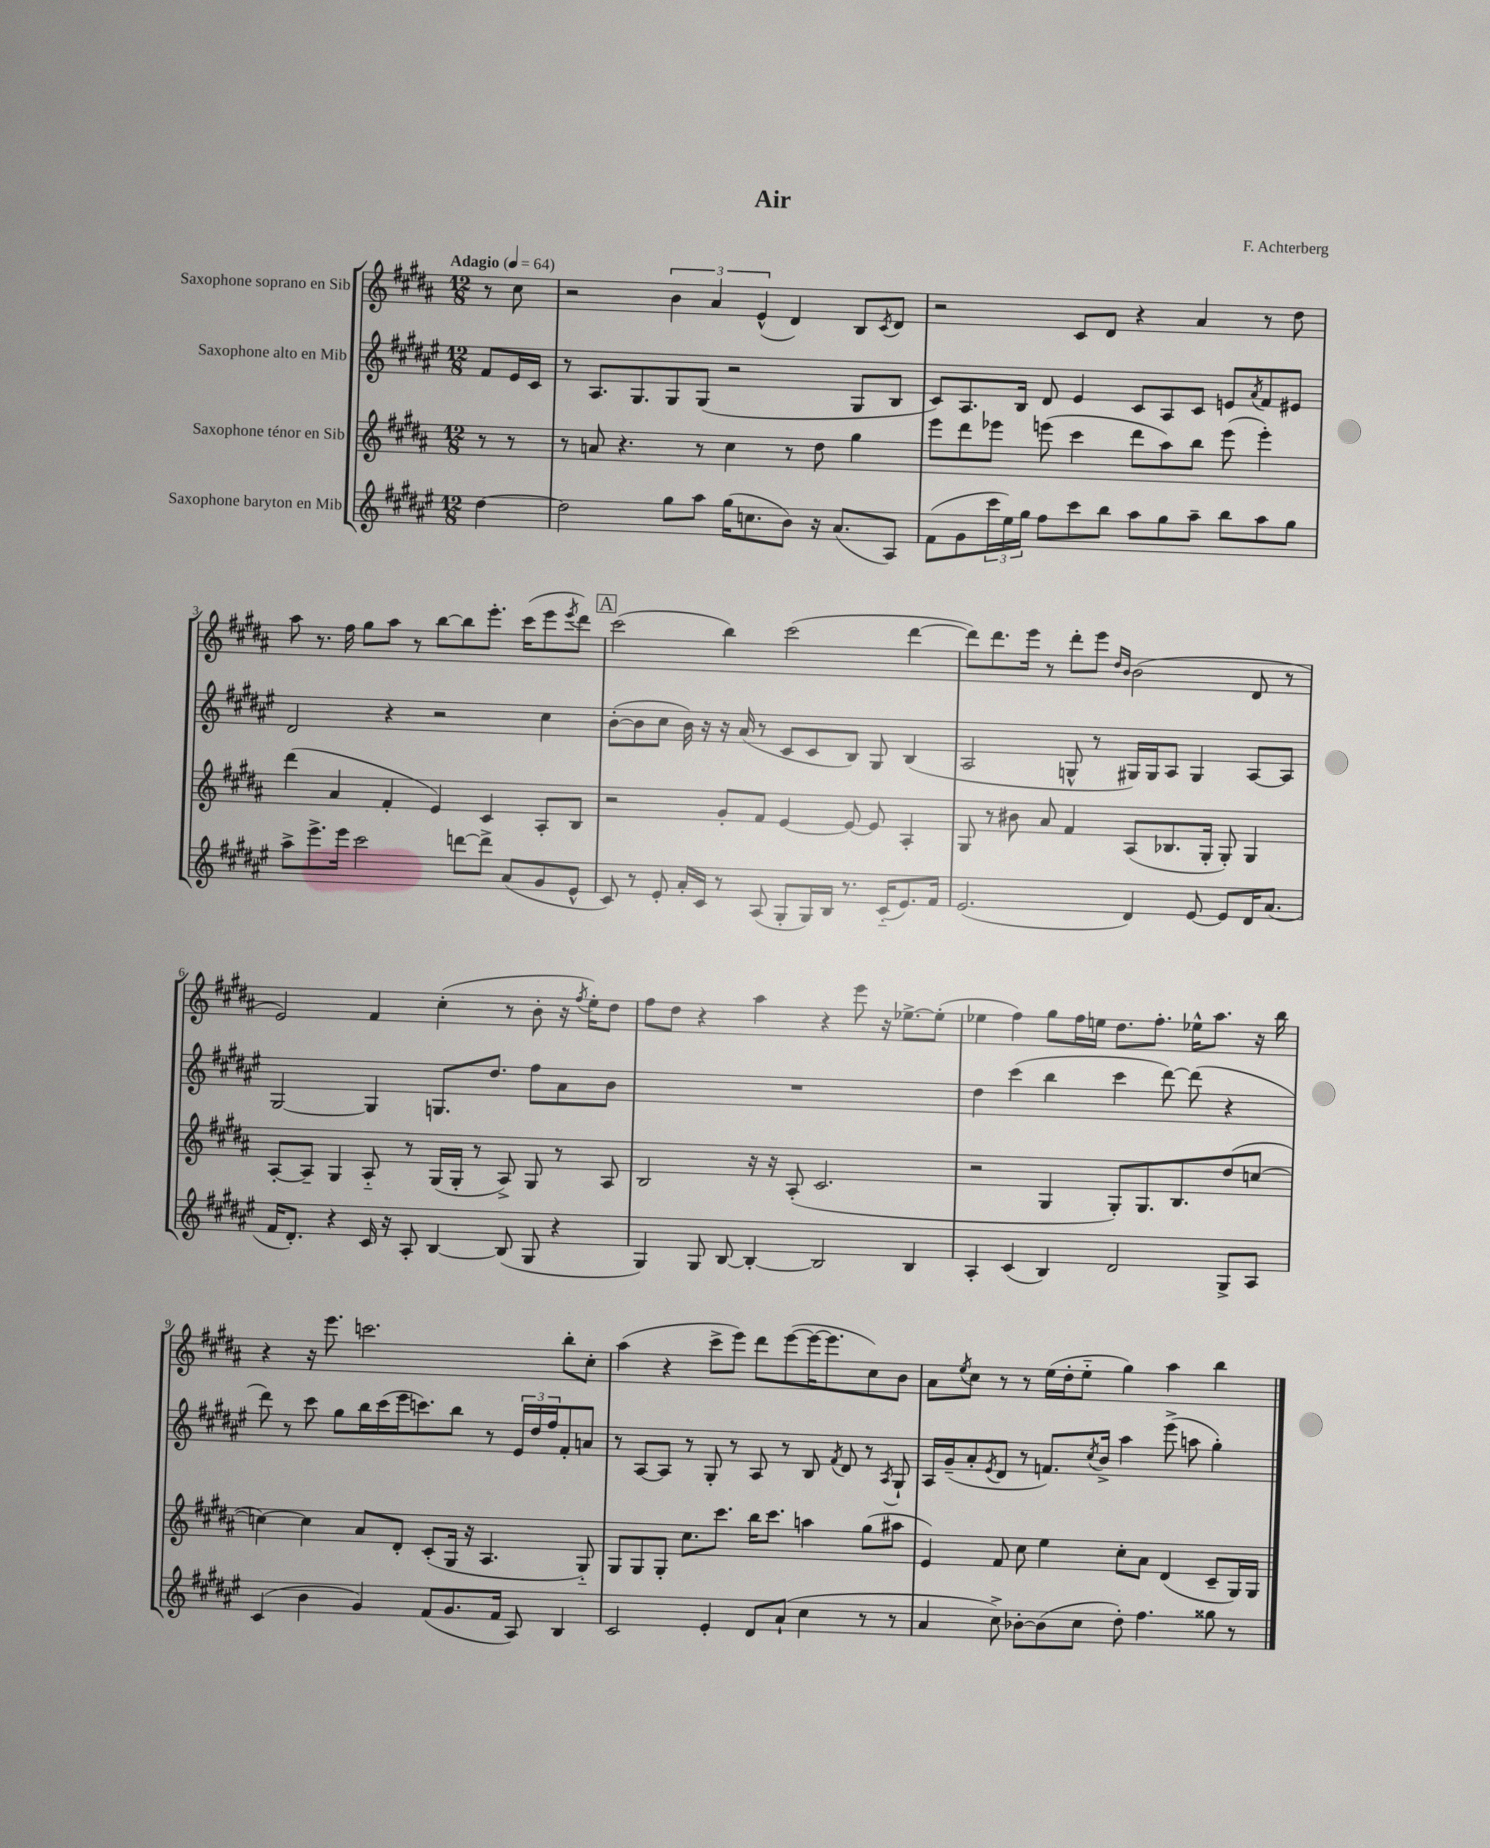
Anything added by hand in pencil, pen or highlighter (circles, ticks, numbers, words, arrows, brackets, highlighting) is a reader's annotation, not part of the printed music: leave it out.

**kern	**kern	**kern	**kern
*staff4	*staff3	*staff2	*staff1
*clefG2	*clefG2	*clefG2	*clefG2
*k[f#c#g#d#a#e#]	*k[f#c#g#d#a#]	*k[f#c#g#d#a#e#]	*k[f#c#g#d#a#]
*M12/8	*M12/8	*M12/8	*M12/8
*MM64	*MM64	*MM64	*MM64
[4dd#	8r	8f#	8r
.	8r	16e#	8cc#
.	.	16c#	.
=	=	=	=
2dd#]	8r	8r	2r
.	8a	8.A#	.
.	4.r	.	.
.	.	8.G#	.
8gg#	.	8G#	6b
8aa#	8r	(8G#	.
.	.	.	6a#
(16gg#	4cc#	2r	.
8.cc	.	.	.
.	.	.	(6e^^
8b)	8r	.	4d#)
16r	8dd#	.	.
(8.a#	.	.	.
.	4gg#	8G#	8B
.	.	.	8qc#
8A#)	.	8B	8d#
=	=	=	=
(8f#	8eee	8c#)	2r
8g#	8ddd#	8.A#	.
24ccc#	8eee-	.	.
24ee#)	.	.	.
.	.	16B	.
24gg#	.	.	.
8ff#	(8eee	8d#	.
8ccc#	4ccc#	4e#	8c#
8bb	.	.	8d#
8aa#	8ddd#	8c#	4r
8gg#	8aa#)	8A#	.
8aa#~	8bb	8c#	4a#
8bb	(8eee	8e	.
.	.	8qa#	.
8aa#	4eee')	8f#	8r
8gg#	.	8e#	8dd#
=	=	=	=
8aa#^	(4ddd#	2d#	8aa#
8.eee#^	.	.	8.r
.	4a#	.	.
16eee#	.	.	16ff#
2ccc#	.	.	8gg#
.	4f#'	4r	8aa#
.	.	.	8r
.	4e)	2r	[8bb
[8ddd	.	.	8bb]
8ddd^]	4c#	.	8.eee'
(8a#	.	.	.
.	.	.	(16ccc#
8g#	8A#'	4cc#	8eee
.	.	.	8qeee
8e#^^	8B	.	8ddd#)
=	=	=	=
8c#)	2r	([8b'	(2ccc#
8r	.	8b]	.
8e#'	.	8cc#	.
16a#'	.	16b)	.
16c#	.	16r	.
8r	8g#'	16r	4bb)
.	.	(16a#	.
(8A#	8f#	8r	.
8G#'	[4e	8c#	(2ccc#
16G#)	.	8c#	.
16B	.	.	.
8.r	8e_	8B)	.
.	8e]	8G#	.
(16c#'~	.	.	.
8.e#)	4A#'	(4B	[4ddd#
16f#	.	.	.
=	=	=	=
(2.e#	8G#	2A#	8ddd#])
.	8r	.	8.ddd#
.	8b#	.	.
.	.	.	16eee
.	8a#	.	8r
.	4f#	8G^^	8ddd#'
.	.	8r	8eee
.	.	.	16qqdd#
.	.	.	16qqb
4d#)	(8A#	16G#)	(2b
.	.	16G#	.
.	8.B-	8A#	.
[8e#	.	4G#	.
.	16G#'	.	.
8e#]	8G#')	.	.
16d#	4G#	[8A#	8d#
(8.a#	.	.	.
.	.	8A#]	8r
=	=	=	=
16f#	[8A#'	[2G#	2e)
8.d#')	.	.	.
.	8A#~]	.	.
4r	4G#	.	.
16c#	8A#'~	4G#]	4f#
16r	.	.	.
8A#'	8r	.	.
[4B	(16G#	8.G	(4cc#'
.	16G#'	.	.
.	8r	.	.
.	.	8.dd#	.
(8B]	8A#^)	.	8r
8G#	8G#	8ff#	8b'
4r	8r	8a#	16r
.	.	.	8qff#
.	.	.	16ee')
.	8A#	8b	8dd#
=	=	=	=
4G#)	2B	1.r	8ff#
.	.	.	8dd#
8G#	.	.	4r
[8B	.	.	.
4B'_	16r	.	4aa#
.	16r	.	.
.	(8A#'	.	.
2B]	2.c#	.	4r
.	.	.	8eee
.	.	.	16r
.	.	.	[8.ee-^
4B	.	.	.
.	.	.	(8ee-']
=	=	=	=
4A#'	2r	4dd#	4ee-
(4c#	.	(4ccc#	4ff#)
4B)	4G#	4bb	8gg#
.	.	.	16ff#
.	.	.	16ee
2d#	8G#')	4ccc#	8.dd#
.	8.G#	.	.
.	.	.	8.ff#'
.	.	[8ddd#)	.
.	8.B	.	.
.	.	(8ddd#]	16ee-^^
.	.	.	8.aa#
8G#^	(8dd#	4r	.
8A#	[8cc	.	16r
.	.	.	16bb
=	=	=	=
(4c#	4cc_)	8ddd#)	4r
.	.	8r	.
4b	4cc]	8ccc#	16r
.	.	.	8.eee
.	.	8gg#	.
4g#)	8a#	16bb	2.ccc
.	.	(16ccc#	.
.	8d#'	16eee#	.
.	.	8.ccc)	.
(8f#	(8c#'	.	.
8.g#	16G#	8bb	.
.	16r	.	.
.	4.A#	8r	.
16f#	.	.	.
8A#)	.	24e#	.
.	.	24dd#	.
.	.	24ff#	.
4B	.	8f#'	8bb'
.	8G#'~)	8a	8cc#'
=	=	=	=
2c#	8G#	8r	(4aa#
.	8G#	[8A#	.
.	8G#'	8A#]	4r
.	8.cc#	8r	.
4e#'	.	8G#'	8ccc#^
.	8.ccc#	.	.
.	.	8r	8eee)
8d#	16bb	8A#	8ddd#
.	8.ccc#	.	.
(8a#`	.	8r	([8eee
4cc#	4aa	8B	16eee_
.	.	.	8.eee]
.	.	8qf#	.
.	.	8d#	.
8r	(8gg#	8r	8cc#)
.	.	8qA#	.
8r	8aa#	8G#`	8b
=	=	=	=
4a#	4e)	16A#	8a#
.	.	(16g#~	.
.	.	.	8qee
.	.	8a#'	8cc#
.	.	8qe#	.
8cc#^)	8f#	8d#	8r
[8b-'	8cc#	8r	8r
(8b-]	4ee	8.f)	(16ee
.	.	.	16dd#'
8cc#	.	.	8ee'~
.	.	8qcc#	.
.	.	16b^	.
8dd#')	8cc#'	4aa#	4gg#)
4.ff#	8a#	.	.
.	(4d#	(8eee#^	4aa#
.	.	8aa	.
8gg##	8c#~	4gg#')	4bb
8r	16G#)	.	.
.	16G#	.	.
==	==	==	==
*-	*-	*-	*-
